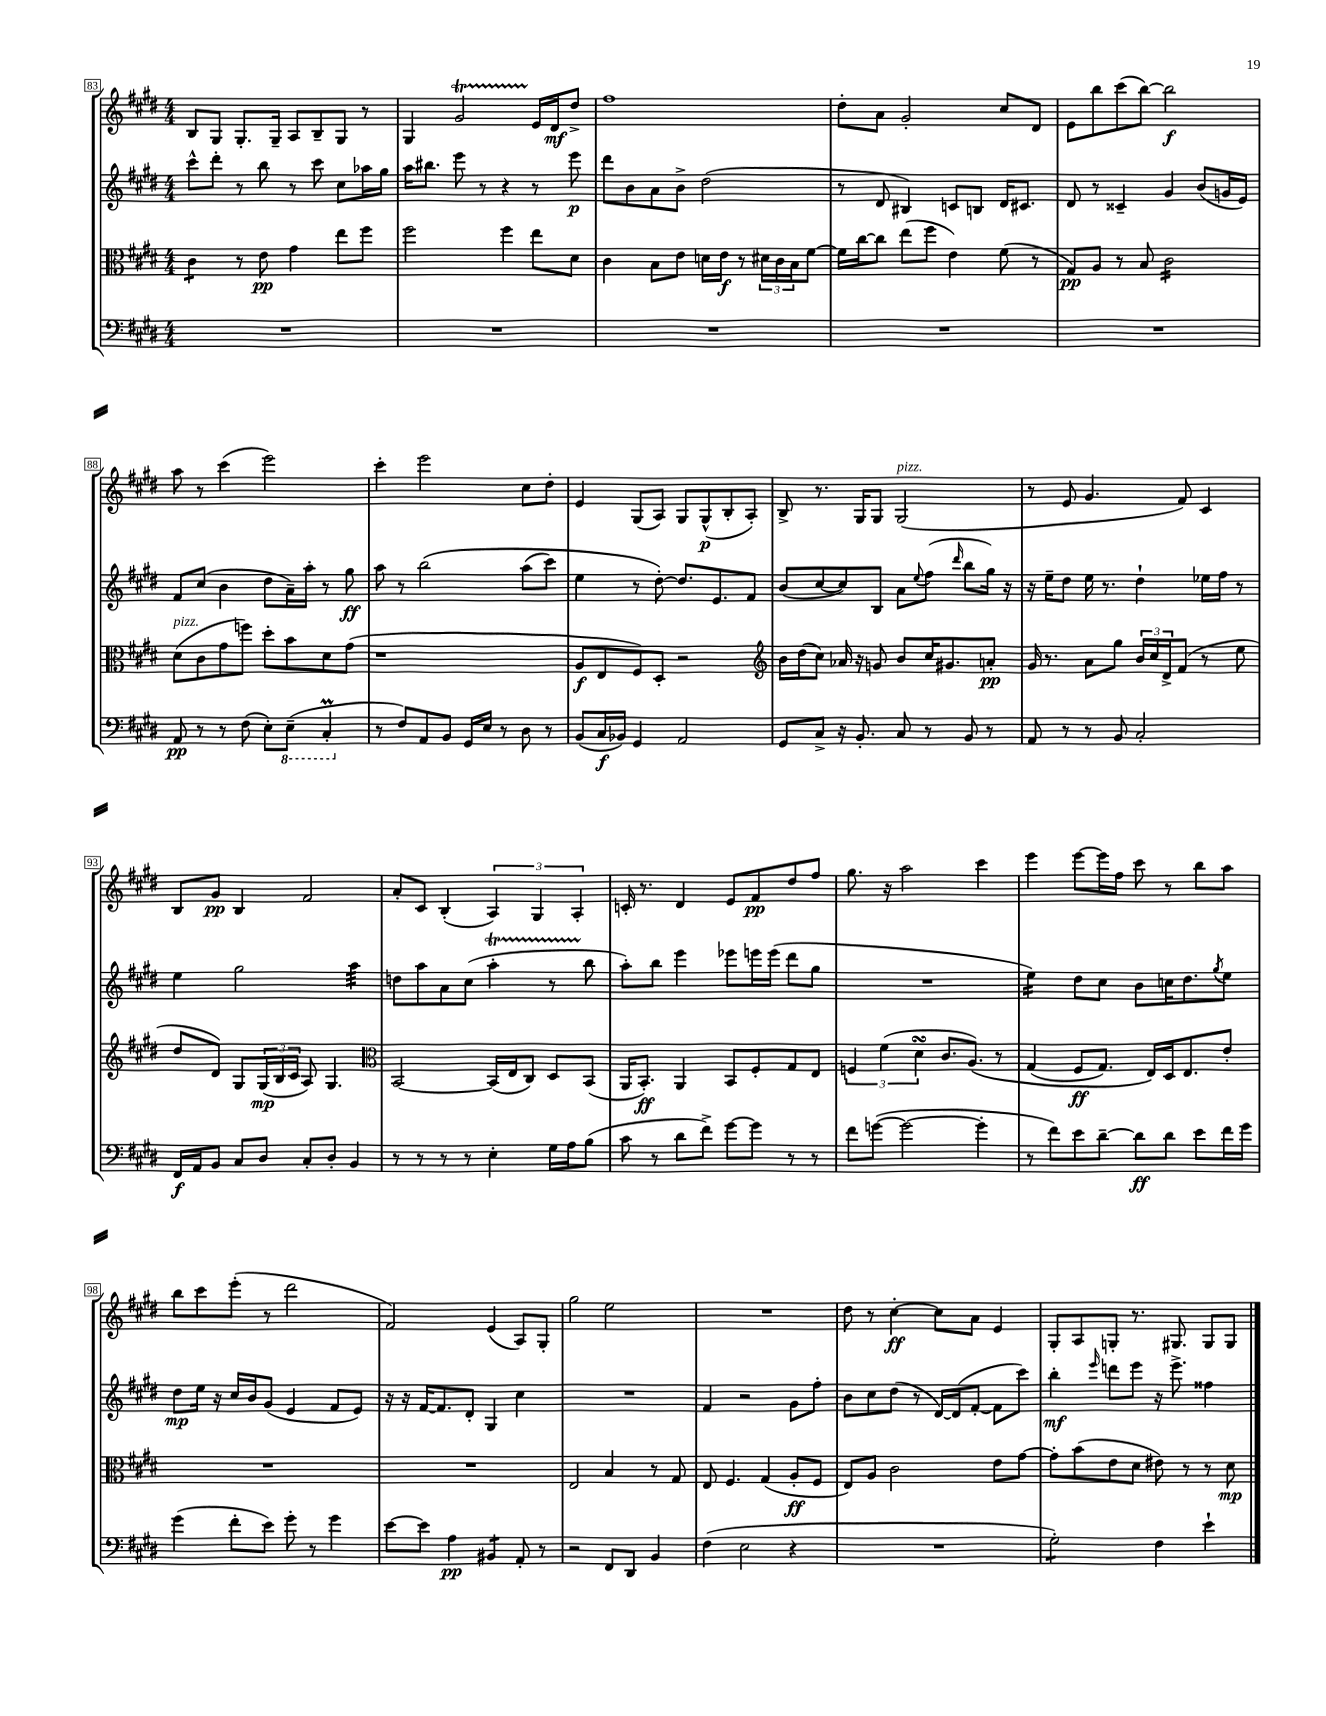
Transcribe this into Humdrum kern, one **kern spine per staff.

**kern	**kern	**kern	**kern
*staff4	*staff3	*staff2	*staff1
*clefF4	*clefC3	*clefG2	*clefG2
*k[f#c#g#d#]	*k[f#c#g#d#]	*k[f#c#g#d#]	*k[f#c#g#d#]
*M4/4	*M4/4	*M4/4	*M4/4
1r	4c#\	8ccc#^^\L	8B/L
.	.	8ddd#'\J	8G#/J
.	8r	8r	8.G#'/L
.	8e\	8bb\	.
.	.	.	16G#~/Jk
.	4g#\	8r	8A/L
.	.	8ccc#\	8B~/
.	8ee\L	8cc#\L	8G#/J
.	8ff#\J	16aa-\L	8r
.	.	16gg#\JJ	.
=	=	=	=
1r	2ff#\	16aa\LK	4G#/
.	.	8.bb#\J	.
.	.	8eee\	2g#/
.	.	8r	.
.	4ff#\	4r	.
.	8ee\L	8r	16e/LL
.	.	.	16d#/J
.	8d#\J	8eee\	8dd#^/J
=	=	=	=
1r	4c#\	8ddd#\L	1ff#
.	.	8b\	.
.	8B\L	8a\	.
.	8e\J	8b^\J	.
.	16d\LL	(2dd#\	.
.	16e\JJ	.	.
.	8r	.	.
.	24d#\LL	.	.
.	24c#\	.	.
.	24B\J	.	.
.	[8f#\J	.	.
=	=	=	=
1r	16f#\]LL	8r	8dd#'\L
.	[16cc#\J	.	.
.	8cc#\]J	8d#/	8a\J
.	(8ee\L	4B#/)	2g#'/
.	8ff#\J	.	.
.	4e\)	8c/L	.
.	.	8B/J	.
.	(8f#\	16d#/LK	8cc#/L
.	.	8.c#/J	.
.	8r	.	8d#/J
=	=	=	=
1r	8G#/L)	8d#/	8e\L
.	8A/J	8r	8bb\
.	8r	4c##~/	(8ccc#\
.	8B/	.	[8bb\J)
.	2c#\	4g#/	2bb\]
.	.	(8b/L	.
.	.	16g/L	.
.	.	16e/JJ)	.
=	=	=	=
8AA/	(8d#\L	8f#/L	8aa\
8r	8c#\	(8cc#/J	8r
8r	8g#\	4b\	(4ccc#\
(8F#\	8ff\J)	.	.
8E'\L)	8dd#'\L	8dd#\L	2eee\)
(8EE~\J	8b\	16a~\L)	.
.	.	16aa'\JJ	.
4CC#'/	8d#\	8r	.
.	(8g#\J	8gg#\	.
=	=	=	=
8r	1r	8aa\	4ccc#'\
8F#/L)	.	8r	.
8AA/	.	&(2bb\	2eee\
8BB/J	.	.	.
16GG#/LL	.	.	.
16E/JJ	.	.	.
8r	.	.	.
8D#\	.	(8aa\L	8cc#\L
8r	.	8ccc#\J)	8dd#'\J
=	=	=	=
(8BB/L	8A/L	4ee\	4e/
16C#/L	8E/	.	.
16BB-/JJ)	.	.	.
4GG#/	8F#/)	8r	(8G#/L
.	8D#'/J	[8dd#'\&)	8A/J)
2AA/	2r	8.dd#/]L	8G#/L
.	.	.	(8G#^^/
.	.	8.e/	.
.	.	.	8B'/
.	.	8f#/J	8A'/J)
=	=	=	=
*	*clefG2	*	*
8GG#/L	16b\LL	(8b/L	8B^/
.	(16dd#\J	.	.
8C#^/J	8cc#\J)	[8cc#/	8.r
16r	16a-/	8cc#/])	.
8.BB'/	16r	.	16G#/LK
.	8g/	8B/J	8G#/J
8C#/	8b/L	8a\L	(2G#/
.	.	8qqee/	.
8r	16cc#/K	(8ff#\J	.
.	8.g#/	.	.
.	.	16qqddd#/	.
8BB/	.	8bb\L	.
8r	8a'/J	16gg#\Jk)	.
.	.	16r	.
=	=	=	=
8AA/	16g#/	16r	8r
.	8.r	16ee~\LK	.
8r	.	8dd#\J	8e/
8r	8a\L	16ee\	4.g#/
.	.	8.r	.
8BB/	8gg#\J	.	.
2C#'/	24b/LL	4dd#`\	.
.	24cc#/	.	.
.	24d#^/J	.	.
.	(8f#/J	.	8f#/)
.	8r	16ee-\LL	4c#/
.	.	16ff#\JJ	.
.	8ee\	8r	.
=	=	=	=
16FF#/LL	8dd#/L	4ee\	8B/L
16AA/J	.	.	.
8BB/J	8d#/J)	.	8g#/J
8C#/L	8G#/L	2gg#\	4B/
8D#/J	(24G#/L	.	.
.	24B/	.	.
.	24c#/JJ	.	.
8C#'/L	8A/)	.	2f#/
8D#'/J	4.G#/	.	.
4BB/	.	4aa\	.
=	=	=	=
*	*clefC3	*	*
8r	[2BB/	8dd\L	8a'/L
8r	.	8aa\	8c#/J
8r	.	8a\	(4B'/
8r	.	(8cc#\J	.
4E'\	(16BB/]LL	4aa'\	6A/)
.	16E/J	.	.
.	8C#/J)	.	.
.	.	.	6G#/
16G#\LL	8D#/L	8r	.
16A\J	.	.	.
.	.	.	6A'/
(8B\J	(8BB/J	8bb\	.
=	=	=	=
8c#\	16AA/LK	8aa'\L)	16c'/
.	8.BB'/J)	.	8.r
8r	.	8bb\J	.
8d#\L	4AA/	4eee\	4d#/
8f#^\J)	.	.	.
[8g#\L	8BB/L	8eee-\L	8e/L
8g#\]J	8F#'/	16eee\L	8f#/
.	.	(16eee\JJ	.
8r	8G#/	8ddd#\L	8dd#/
8r	8E/J	8gg#\J	8ff#/J
=	=	=	=
8f#\L	6F/	1r	8.gg#\
([8g\J	.	.	.
.	(6f#\	.	.
.	.	.	16r
2g\_	.	.	2aa\
.	6d#\	.	.
.	8.c#/L	.	.
.	&(8.A/J)	.	.
4g'\]	.	.	4ccc#\
.	8r	.	.
=	=	=	=
8r	(4G#/	4ee\)	4eee\
8f#\L)	.	.	.
8e\	8F#/L	8dd#\L	[8eee\L
[8d#~\J	8.G#/J)	8cc#\J	16eee\]L
.	.	.	16ff#\JJ
8d#\]L	.	8b\L	8ccc#\
.	16E/LL&)	.	.
8d#\J	16D#/J	16cc\K	8r
.	8.E/	8.dd#\	.
8e\L	.	.	8bb\L
.	.	8qgg#/	.
16f#\L	8e'/J	8ee\J	8aa\J
16g#\JJ	.	.	.
=	=	=	=
(4g#\	1r	8dd#\L	8bb\L
.	.	16ee\Jk	8ccc#\
.	.	16r	.
8f#'\L	.	16cc#/LL	(8eee'\J
.	.	16b/J	.
8e\J)	.	(8g#/J	8r
8g#'\	.	4e/	2ddd#\
8r	.	.	.
4g#\	.	8f#/L	.
.	.	8e/J)	.
=	=	=	=
[8e\L	1r	16r	2f#/)
.	.	16r	.
8e\]J	.	[16f#/LK	.
.	.	8.f#/]	.
4A\	.	.	.
.	.	8d#'/J	.
4BB#/	.	4G#/	(4e/
8AA'/	.	4cc#\	8A/L)
8r	.	.	8G#'/J
=	=	=	=
2r	2E/	1r	2gg#\
8FF#/L	4B/	.	2ee\
8DD#/J	.	.	.
4BB/	8r	.	.
.	8G#/	.	.
=	=	=	=
(4F#\	8E/	4f#/	1r
.	4.F#/	.	.
2E\	.	2r	.
.	(4G#/	.	.
4r	8A'/L	8g#\L	.
.	8F#/J	8ff#'\J	.
=	=	=	=
1r	8E/L)	8b\L	8dd#\
.	8A/J	8cc#\	8r
.	2c#\	(8dd#\J	[4cc#'\
.	.	8r	.
.	.	[16d#/LL)	8cc#\]L
.	.	(16d#/]J	.
.	.	[8f#'/J	8a\J
.	8e\L	8f#\]L	4e/
.	[8g#\J	8ccc#\J)	.
=	=	=	=
2G#'\)	8g#'\]L	4bb'\	8G#'/L
.	(8b\	.	8A/
.	.	16qqeee/	.
.	8e\	8ddd\L	8G'/J
.	8d#\J	8eee\J	8.r
4F#\	8e#\)	16r	.
.	.	8.eee^\	8.G#/
.	8r	.	.
4e`\	8r	4ff##\	8G#/L
.	8d#\	.	8G#/J
==	==	==	==
*-	*-	*-	*-
